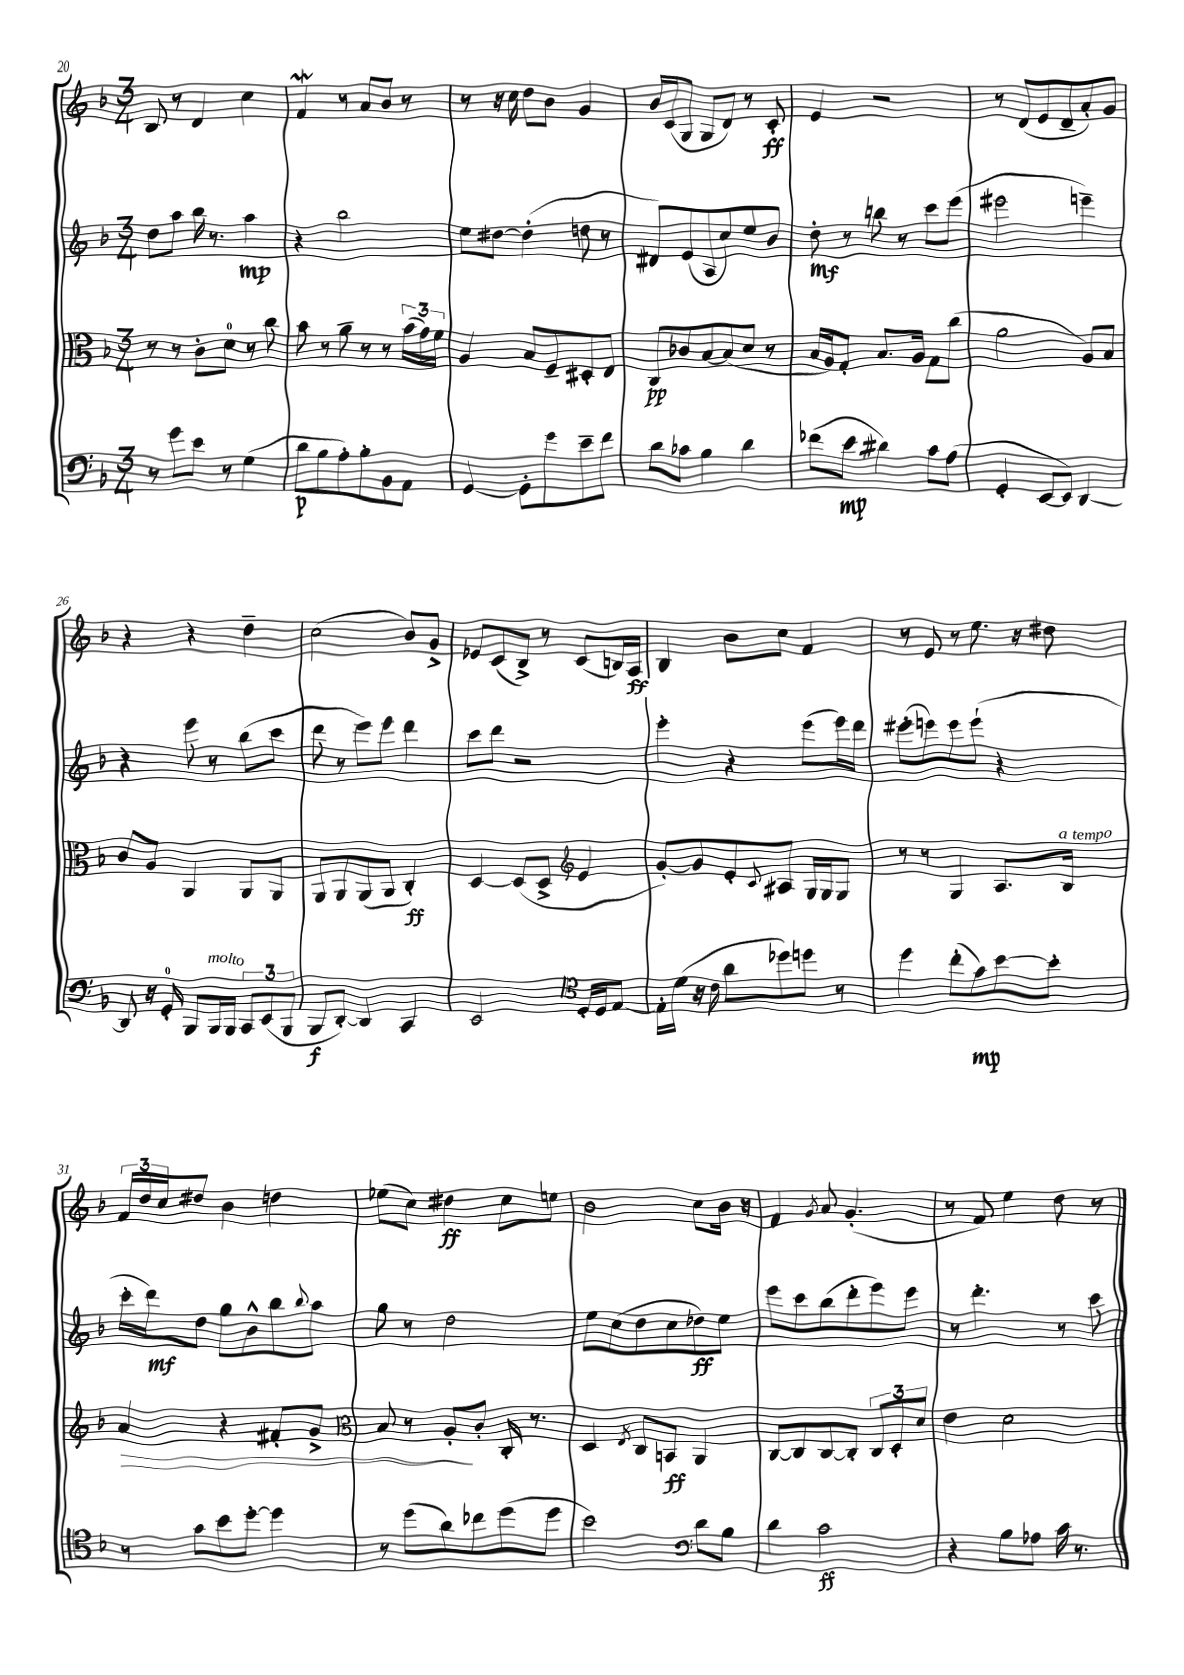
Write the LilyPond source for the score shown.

<<
\new StaffGroup <<
\new Staff = "s0" {
    \clef treble \key f \major \numericTimeSignature \time 3/4
    bes8 r8 d'4 c''4 |
    f'4\mordent r8 a'8 bes'8 r8 |
    r8 r16 c''16 d''8 bes'8 g'4 |
    bes'16 c'16( g8 g8 d'8) r8 c'8-.\ff |
    e'4 r2 |
    r8 d'8( e'8 d'8-- a'8-.) g'8 |
    r4 r4 d''4-- |
    c''2( bes'8) g'8-> |
    ees'8 c'8( bes8->) r8 c'8( b16) a16\ff |
    bes4 bes'8 c''8 f'4 |
    r8 e'8 r8 e''8. r16 dis''8 |
    \tuplet 3/2 { f'16 d''16 c''16 } dis''8 bes'4 d''4 |
    ees''8( c''8) dis''4\ff c''8 e''8 |
    bes'2 c''8 bes'16 r16 |
    f'4 \acciaccatura { g'8 } a'8 g'4.-.( |
    r8 f'8) e''4 d''8 r8 \bar "|." |
}
\new Staff = "s1" {
    \clef treble \key f \major \numericTimeSignature \time 3/4
    d''8 a''8 bes''16 r8. a''4\mp |
    r4 bes''2 |
    e''8 dis''8~ dis''4-.( d''8 r8 |
    dis'8) e'8( a8 c''8) e''8 bes'8 |
    d''8-.\mf r8 b''8 r8 c'''8 e'''8( |
    eis'''2 e'''4--) |
    r4 e'''8 r8 bes''8( c'''8 |
    d'''8 r8 e'''8) e'''8 d'''4 |
    c'''8 d'''8 r2 |
    e'''4-. r4 e'''8( e'''16) d'''16 |
    eis'''8-.( e'''8) e'''8 e'''8-!( r4 |
    c'''16-. d'''16\mf) d''8 g''8 bes'8-^ bes''8 \appoggiatura { bes''8 } a''8 |
    g''8 r8 d''2 |
    e''8 c''8( d''8 c''8 des''8\ff) e''8 |
    e'''8 c'''8 bes''8( d'''8-. e'''8) e'''8 |
    r8 d'''4.-. r8 c'''8 \bar "|." |
}
\new Staff = "s2" {
    \clef alto \key f \major \numericTimeSignature \time 3/4
    r8 r8 c'8-. d'8-0 r8 c''8 |
    bes'8 r8 a'8-- r8 r8 \tuplet 3/2 { bes'16( g'16) f'16 } |
    a4 bes8 f8-- dis8-. e8 |
    c8\pp ces'8 bes8~ bes8( d'8 r8 |
    bes16 a16) g8-. bes8. a16 g8 c''8( |
    a'2 a8) bes8 |
    c'8 a8 a,4 a,8 a,8 |
    a,8 a,8 a,8( a,8 c4-.\ff) |
    d4~ d8( d8-> \clef treble e'4 |
    g'8~-.) g'8 e'8-. \appoggiatura { c'8 } ais8 g16 g16 g8 |
    r8 r8 g4 a8. bes16^\markup { \italic "a tempo" } |
    a'4\> r4 fis'8-. g'8-> |
    \clef alto bes8 r8 a8-.\! c'8-. c16-. r8. |
    d4 \acciaccatura { e8 } c8 b,8\ff a,4 |
    c8~ c8 c8~ c8-. \tuplet 3/2 { c8 d8-. d'8 } |
    e'4 d'2 \bar "|." |
}
\new Staff = "s3" {
    \clef bass \key f \major \numericTimeSignature \time 3/4
    r8 g'8 e'8 r8 g4( |
    d'8\p bes8 a8-.) bes8-. bes,8 a,8 |
    g,4~ g,8-. g'8 e'8-- f'8 |
    d'8 ces'8 bes4 d'4 |
    fes'8( e'8\mp dis'4) c'8 a8( |
    g,4-. e,8~ e,8) d,4~ |
    d,8 r16 g,16-0-. bes,,8 bes,,16^\markup { \italic "molto" } bes,,16 \tuplet 3/2 { c,8 e,8( bes,,8 } |
    bes,,8\f d,8~-.) d,4 c,4 |
    e,2 \clef tenor d16-. d16 e8~ |
    e16-. d'16( r16 c'16 a'8 des''8) d''8 r8 |
    d''4 c''8-.( g'8\mp) bes'8~ bes'8-. |
    r8 g'8 bes'8 d''8~-. d''4 |
    r8 d''8( a'8) ces''8 d''8( d''8 |
    bes'2) \clef bass d'8 bes8 |
    d'4 c'2\ff |
    r4 bes8 aes8 c'16 r8. \bar "|." |
}
>>
>>
\layout { \context { \Score currentBarNumber = #20 } }
